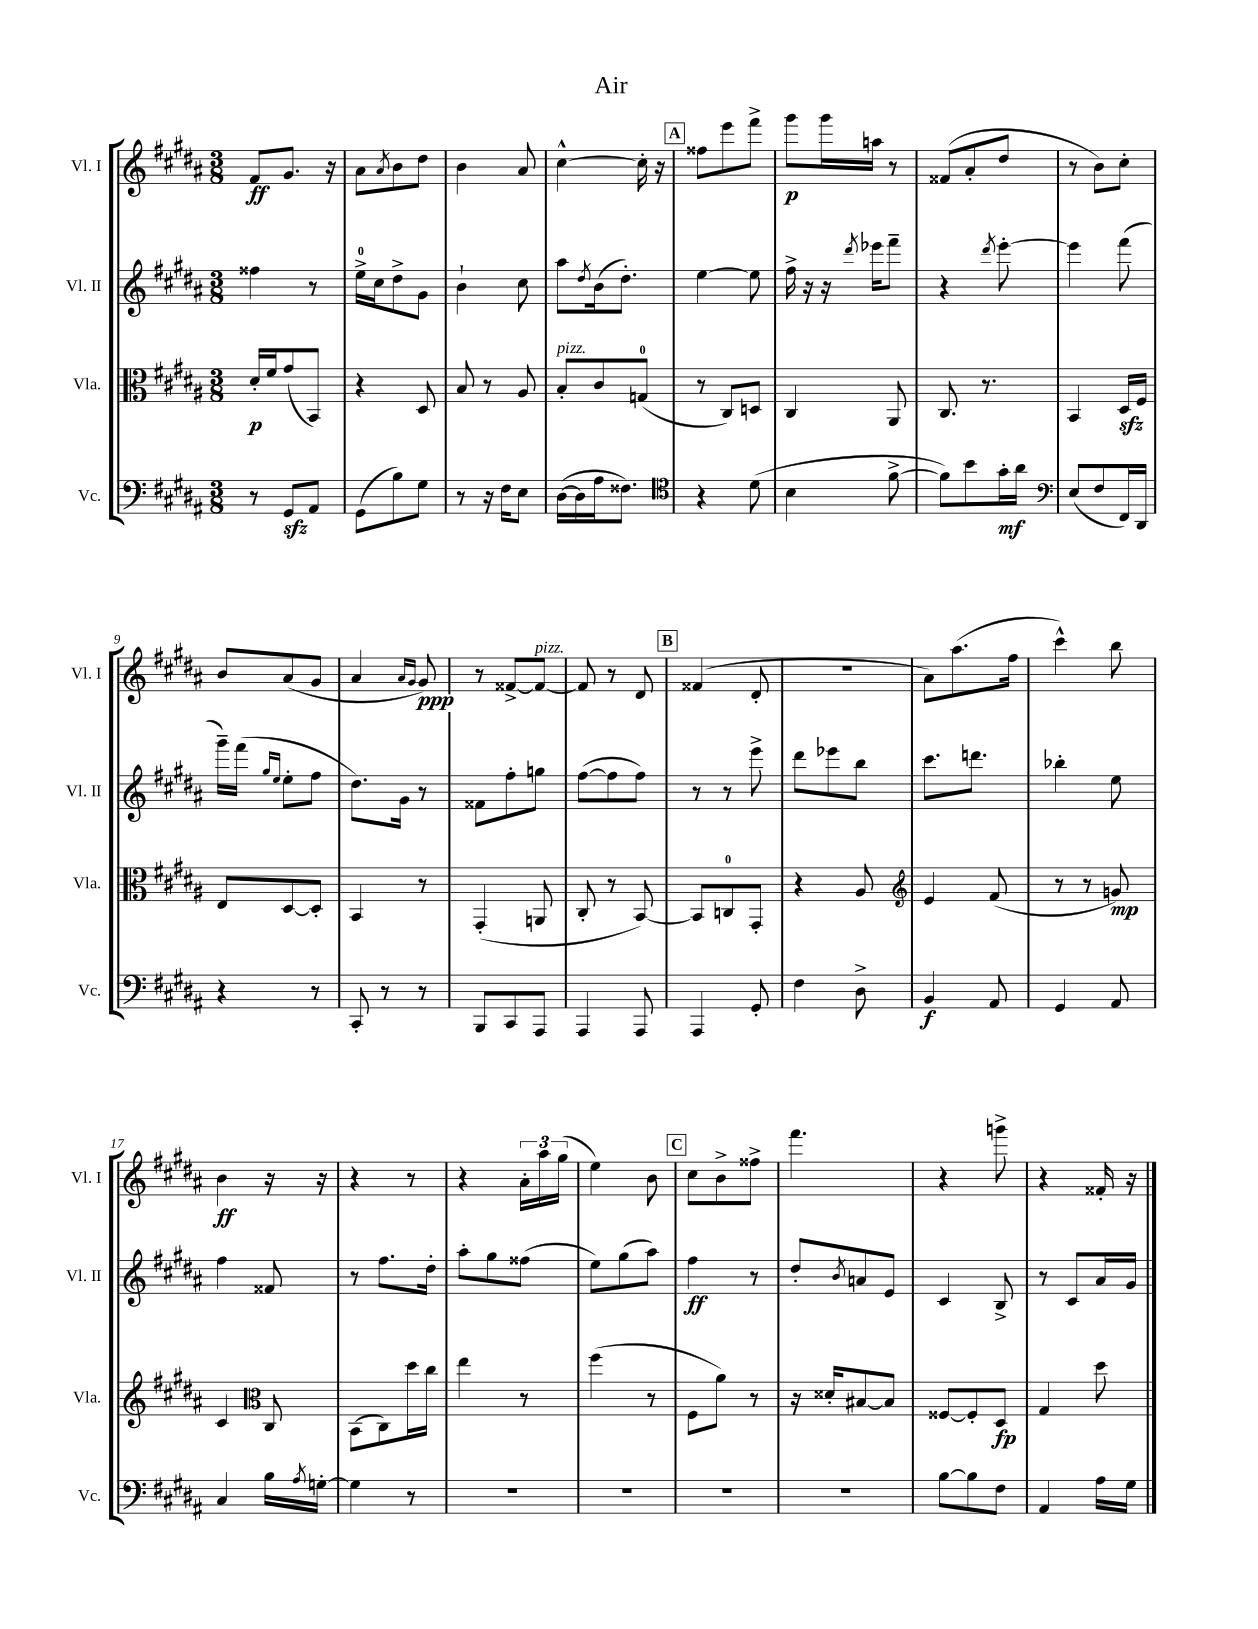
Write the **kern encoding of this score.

**kern	**kern	**kern	**kern
*staff4	*staff3	*staff2	*staff1
*clefF4	*clefC3	*clefG2	*clefG2
*k[f#c#g#d#a#]	*k[f#c#g#d#a#]	*k[f#c#g#d#a#]	*k[f#c#g#d#a#]
*M3/8	*M3/8	*M3/8	*M3/8
8r	16d#'	4ff##	8f#
.	16f#	.	.
8GG#	(8g#	.	8.g#
8AA#	8BB)	8r	.
.	.	.	16r
=	=	=	=
(8GG#	4r	16ee^	8a#
.	.	16cc#	.
.	.	.	8qa#
8B)	.	8dd#^	8b
8G#	8D#	8g#	8dd#
=	=	=	=
8r	8B	4b`	4b
16r	8r	.	.
16F#	.	.	.
8E	8A#	8cc#	8a#
=	=	=	=
([16D#	8B'	8aa#	[4cc#^^
16D#]	.	.	.
.	.	8qdd#	.
16A#	8c#	(16b	.
8.F##)	.	8.dd#')	.
.	(8G	.	16cc#']
.	.	.	16r
=	=	=	=
*clefC4	*	*	*
4r	8r	[4ee	8ff##
.	8C#)	.	8eee
(8d#	8D	8ee]	8fff#^
=	=	=	=
4B	4C#	16ff#^	8ggg#
.	.	16r	.
.	.	16r	16ggg#
.	.	8qddd#	.
.	.	16eee-	16aa
[8f#^	8AA#	8fff#~	8r
=	=	=	=
8f#])	8.C#	4r	(8f##
8b	.	.	8a#'
.	8.r	.	.
.	.	8qddd#	.
16g#'	.	[8eee'	8dd#
16a#	.	.	.
=	=	=	=
*clefF4	*	*	*
(8E	4BB	4eee]	8r
8F#	.	.	8b)
16FF#)	16D#	(8fff#	8cc#'
16DD#	16F#	.	.
=	=	=	=
4r	8E	16ggg#~)	8b
.	.	(16fff#	.
.	.	16qqgg#	.
.	.	16qqee	.
.	[8D#	8ee'	(8a#
8r	8D#']	8ff#	8g#
=	=	=	=
8CC#'	4BB	8.dd#)	4a#
8r	.	.	.
.	.	16g#	.
.	.	.	16qqa#
.	.	.	16qqg#
8r	8r	8r	8g#)
=	=	=	=
8BBB	(4GG#'	8f##	8r
8CC#	.	8ff#'	[8f##^
8AAA#	8AA	8gg	8f##_
=	=	=	=
4AAA#	8C#'	([8ff#	8f##]
.	8r	8ff#]	8r
8AAA#	[8BB)	8ff#)	8d#
=	=	=	=
4AAA#	8BB]	8r	(4f##
.	8C	8r	.
8GG#'	8GG#'	8eee^	8d#'
=	=	=	=
4F#	4r	8ddd#	4.r
.	.	8eee-	.
8D#^	8A#	8bb	.
=	=	=	=
*	*clefG2	*	*
4BB	4e	8.ccc#	8a#)
.	.	.	(8.aa#
.	.	8.ddd	.
8AA#	(8f#	.	.
.	.	.	16ff#
=	=	=	=
4GG#	8r	4bb-'	4ccc#^^)
.	8r	.	.
8AA#	8g)	8ee	8bb
=	=	=	=
4C#	4c#	4ff#	4b
*	*clefC3	*	*
16B	8C#	8f##	16r
8qA#	.	.	.
[16G'	.	.	16r
=	=	=	=
4G]	(8BB	8r	4r
.	8C#)	8.ff#	.
8r	16dd#	.	8r
.	16cc#	16dd#'	.
=	=	=	=
4.r	4ee	8aa#'	4r
.	.	8gg#	.
.	8r	(8ff##	24a#'
.	.	.	24aa#
.	.	.	(24gg#
=	=	=	=
4.r	(4ff#	8ee)	4ee)
.	.	(8gg#	.
.	8r	8aa#)	8b
=	=	=	=
4.r	8F#	4ff#	8cc#
.	8a#)	.	8b^
.	8r	8r	8ff##^
=	=	=	=
4.r	16r	8dd#'	4.fff#
.	16d##'	.	.
.	.	8qb	.
.	[8B#	8a	.
.	8B#]	8e	.
=	=	=	=
[8B	[8F##	4c#	4r
8B]	8F##']	.	.
8F#	8D#	8B^	8ggg^
=	=	=	=
4AA#	4G#	8r	4r
.	.	8c#	.
16A#	8dd#	16a#	16f##'
16G#	.	16g#	16r
==	==	==	==
*-	*-	*-	*-
